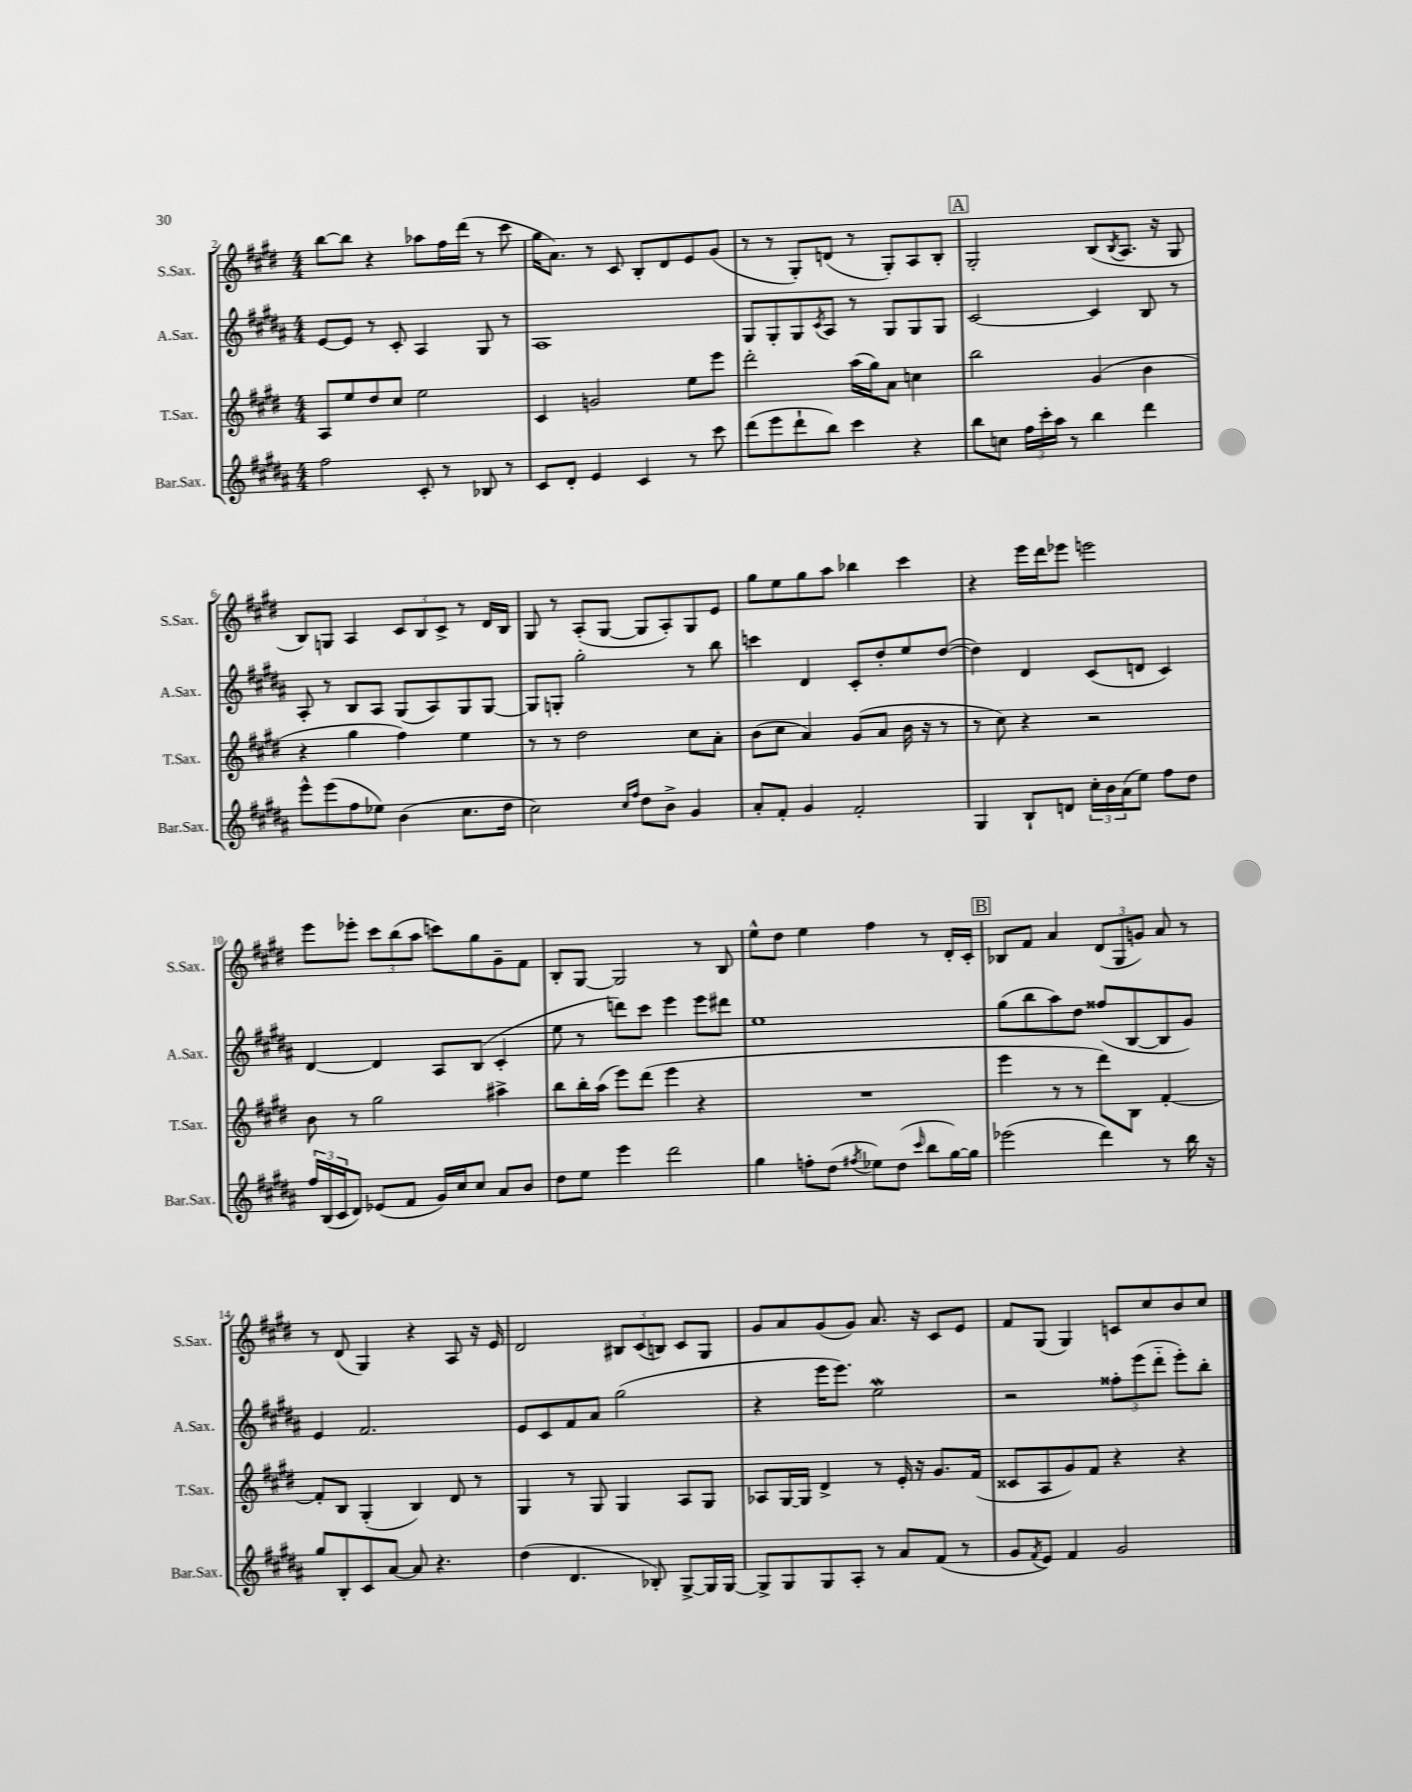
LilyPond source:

<<
\new StaffGroup <<
\new Staff = "s0" \with { instrumentName = "S.Sax." shortInstrumentName = "S.Sax." } {
    \clef treble \key e \major \numericTimeSignature \time 4/4
    b''8~ b''8 r4 aes''8 fis''16 dis'''16( r8 cis'''8 |
    gis''16 a'8.) r8 cis'8 b8-. dis'8 e'8 gis'8( |
    r8 r8 gis8-.) d'8( r8 gis8-.) a8 b8-. |
    \mark \markup { \box "A" } gis2-. b8( \acciaccatura { b8 } a8. r16 gis8 |
    b8) g8 a4 \tuplet 3/2 { cis'8 b8 cis'8-> } r8 dis'16 b16 |
    gis8 r8 a8-.( gis8~ gis8 a8-.) gis8 e'8 |
    gis''8 e''8 gis''8 a''8 bes''4 cis'''4 |
    r4 e'''16 dis'''16 ees'''8 e'''2 |
    e'''8 ees'''8-. \tuplet 3/2 { cis'''8 b''8( a''8 } c'''8) gis''8 gis'8-- fis'8 |
    b8-. gis8~ gis2 r8 b8 |
    e''8-^ dis''8 e''4 fis''4 r8 dis'16-. cis'16-. |
    \mark \markup { \box "B" } bes8 fis'8 a'4 \tuplet 3/2 { dis'8( gis8 g'8) } a'8 r8 |
    r8 dis'8( gis4) r4 a8 r16 e'16 |
    dis'2 \tuplet 3/2 { bis8 cis'8( b8) } cis'8 gis8 |
    gis'8 a'8 gis'8( gis'8) a'8. r16 cis'8 e'8 |
    fis'8 gis8( gis4) c'8 cis''8 b'8 cis''8 \bar "|." |
}
\new Staff = "s1" \with { instrumentName = "A.Sax." shortInstrumentName = "A.Sax." } {
    \clef treble \key b \major \numericTimeSignature \time 4/4
    e'8~ e'8 r8 cis'8-. ais4 gis8 r8 |
    ais1 |
    gis8 gis8-. gis8 \acciaccatura { cis'8 } ais8 r8 gis8 gis8 gis8 |
    \mark \markup { \box "A" } cis'2~ cis'4 b8 r8 |
    ais8-. r8 b8 ais8 gis8( ais8) gis8 gis8~ |
    gis8 g8-. gis''2-. r8 b''8 |
    c'''4 dis'4 cis'8-. dis''8-. e''8 dis''8~( |
    dis''4) dis'4 cis'8( d'8 cis'4) |
    dis'4~ dis'4 ais8 b8( cis'4-. |
    e''8 r8 d'''8) cis'''8 e'''4 e'''8 dis'''8 |
    e''1 |
    \mark \markup { \box "B" } gis''8( b''8 ais''8) dis''8 fisis''8( b8~ b8 gis'8) |
    e'4 fis'2. |
    e'8 cis'8 fis'8 ais'8 gis''2( |
    r4 e'''16 e'''8.) e''2\mordent |
    r2 \tuplet 3/2 { fisis''8-. e'''8( dis'''8-_ } e'''8-.) b''8-. \bar "|." |
}
\new Staff = "s2" \with { instrumentName = "T.Sax." shortInstrumentName = "T.Sax." } {
    \clef treble \key e \major \numericTimeSignature \time 4/4
    a8 e''8 dis''8 cis''8 e''2 |
    cis'4 g'2 e''8 e'''8 |
    dis'''2-. a''16( gis''16) a'8 c''4 |
    \mark \markup { \box "A" } b''2 gis'4( b'4 |
    r4 gis''4 fis''4) e''4 |
    r8 r8 dis''2 cis''8 a'8-. |
    b'8( cis''8 a'4) gis'8( a'8 b'16 r16 r8 |
    r8 cis''8) r4 r2 |
    b'8 r8 gis''2 ais''4-> |
    b''8 b''16-. a''16( e'''8) dis'''8( e'''4 r4 |
    R1 |
    \mark \markup { \box "B" } e'''4 r8 r8 dis'''8) b8 fis'4~-. |
    fis'8-. b8 gis4-.( b4) dis'8 r8 |
    gis4 r8 gis8 gis4 a8 gis8 |
    aes8 gis16~ gis16 dis'4-> r8 e'16-. r16 gis'8. fis'16( |
    cisis'8 a8 gis'8) fis'8 r4 r4 \bar "|." |
}
\new Staff = "s3" \with { instrumentName = "Bar.Sax." shortInstrumentName = "Bar.Sax." } {
    \clef treble \key b \major \numericTimeSignature \time 4/4
    fis''2 cis'8-. r8 bes8 r8 |
    cis'8 dis'8-. e'4 cis'4 r8 cis'''8 |
    dis'''8( e'''8 dis'''8-! b''8) cis'''4 r4 |
    \mark \markup { \box "A" } b''8 c''8 \tuplet 3/2 { fis''16 cis'''16-. ais''16 } r8 b''4 dis'''4 |
    e'''8-^ e'''8( fis''8 ees''8) b'4( cis''8. dis''16 |
    cis''2) \grace { cis''16 fis''16 } dis''8 b'8-> gis'4 |
    ais'8-. fis'8-. gis'4 fis'2-. |
    gis4 b8-! d'8 \tuplet 3/2 { cis''16-. b'16 ais'16( } e''8) fis''8 dis''8 |
    \tuplet 3/2 { fis''16 b16( cis'16 } dis'8) ees'8( fis'8 gis'16) cis''16 cis''8 ais'8 b'8 |
    dis''8 e''8 e'''4 dis'''2 |
    gis''4 f''8-. dis''8( \acciaccatura { fis''8 } ees''8) dis''8( \grace { cis'''16 } b''8 gis''16~) gis''16 |
    \mark \markup { \box "B" } ees'''2( dis'''4) r8 b''16 r16 |
    gis''8 b8-. cis'8 ais'8~ ais'8 r4. |
    dis''4( dis'4. bes8-.) gis8~-> gis16 gis16~ |
    gis8-> gis8 gis8 ais8-. r8 ais'8 fis'8( r8 |
    gis'8 \acciaccatura { fis'8 } e'8) fis'4 gis'2 \bar "|." |
}
>>
>>
\layout { \context { \Score currentBarNumber = #2 } }
